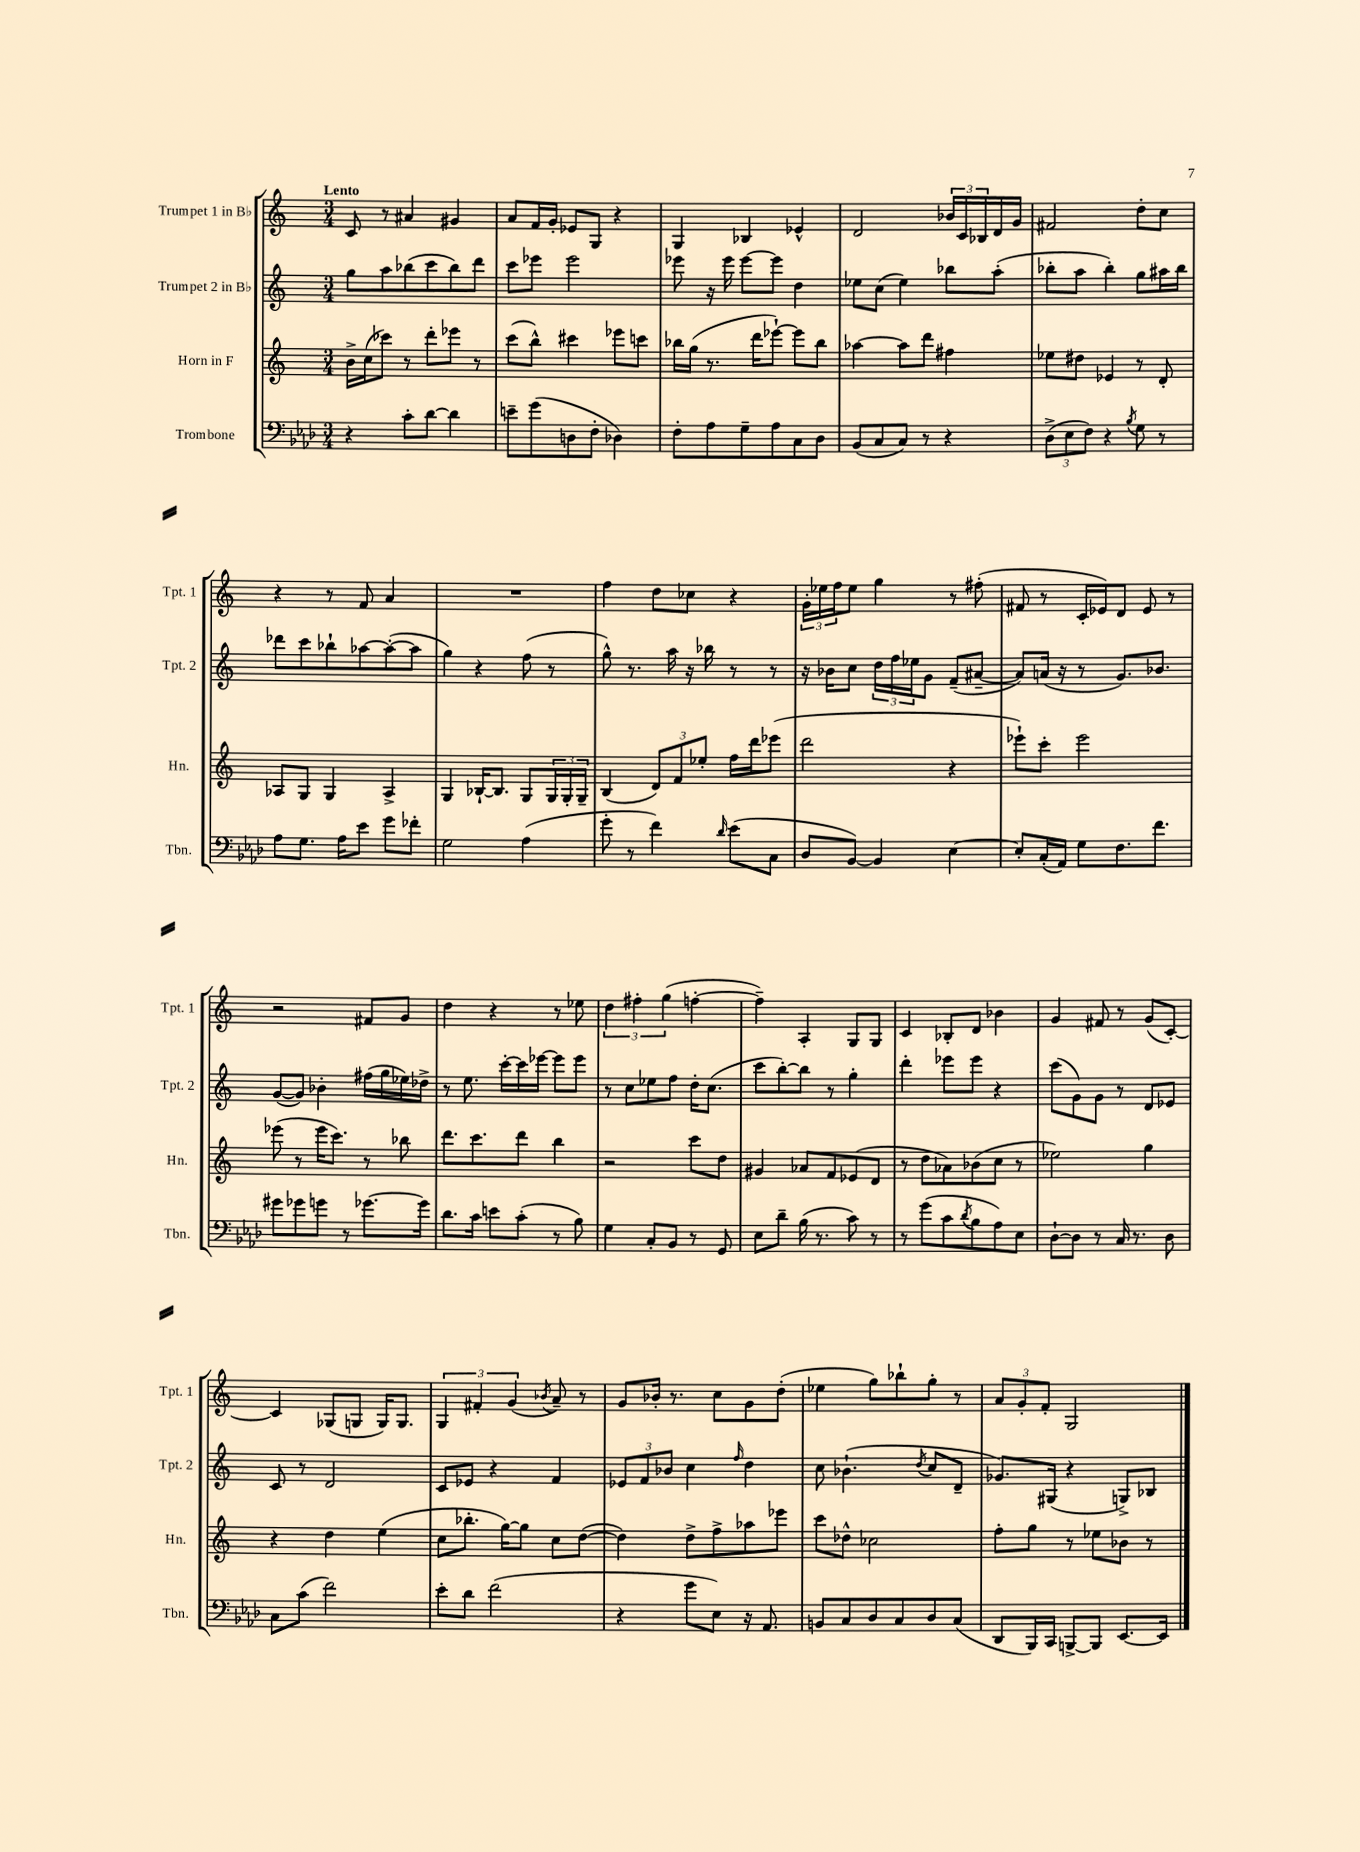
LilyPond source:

<<
\new StaffGroup <<
\new Staff = "s0" \with { instrumentName = "Trumpet 1 in Bb" shortInstrumentName = "Tpt. 1" } {
    \clef treble \key c \major \numericTimeSignature \time 3/4 \tempo "Lento"
    c'8 r8 ais'4 gis'4 |
    a'8 f'16 g'16-. ees'8 g8 r4 |
    g4 bes4 ees'4-^ |
    d'2 \tuplet 3/2 { bes'16 c'16 bes16 } d'16 g'16 |
    fis'2 d''8-. c''8 |
    r4 r8 f'8 a'4 |
    R2. |
    f''4 d''8 ces''8 r4 |
    \tuplet 3/2 { g'16-. ees''16 f''16 } ees''8 g''4 r8 fis''8-.( |
    fis'8 r8 c'16-. ees'16) d'8 ees'8 r8 |
    r2 fis'8 g'8 |
    d''4 r4 r8 ees''8 |
    \tuplet 3/2 { d''4 fis''4-. g''4( } f''4~-. |
    f''4--) a4-. g8 g8 |
    c'4 bes8-. d'8 bes'4 |
    g'4 fis'8 r8 g'8( c'8~-.) |
    c'4 ges8( g8 g16) g8. |
    \tuplet 3/2 { g4 fis'4-. g'4( } \acciaccatura { bes'8 } a'8--) r8 |
    g'8 bes'16-. r8. c''8 g'8 d''8-.( |
    ees''4 g''8) bes''8-! g''8-. r8 |
    \tuplet 3/2 { a'8 g'8-. f'8-. } g2 \bar "|." |
}
\new Staff = "s1" \with { instrumentName = "Trumpet 2 in Bb" shortInstrumentName = "Tpt. 2" } {
    \clef treble \key c \major \numericTimeSignature \time 3/4
    g''8 a''8 bes''8( c'''8 bes''8) d'''8 |
    c'''8 ees'''8 ees'''2 |
    ees'''8 r16 ees'''16 ees'''8~ ees'''8 d''4 |
    ees''8 c''8( ees''4) bes''8 a''8-.( |
    bes''8-. a''8 bes''4-.) g''8 ais''16 bes''16 |
    des'''8 c'''8 bes''8-! aes''8~ aes''8~-.( aes''8 |
    g''4) r4 f''8( r8 |
    g''8-^) r8. a''16 r16 bes''16 r8 r8 |
    r16 bes'16 c''8 \tuplet 3/2 { d''16 f''16 ees''16 } g'8 f'8--( ais'8~-- |
    ais'8) a'16( r16 r8 g'8.) bes'8. |
    g'8~( g'8) bes'4-. fis''16( g''16 ees''16) des''16-> |
    r8 e''8. c'''16~-. c'''16 ees'''16~ ees'''8 ees'''8 |
    r8 c''8 ees''8 f''8 d''16-. c''8.( |
    c'''8 b''8~-.) b''8 r8 g''4-. |
    d'''4-. ees'''8 ees'''8 r4 |
    c'''8( g'8) g'8 r8 d'8 ees'8 |
    c'8 r8 d'2 |
    c'8 ees'8 r4 f'4 |
    \tuplet 3/2 { ees'8 f'8 bes'8 } c''4 \grace { f''16 } d''4 |
    c''8 bes'4.-!( \acciaccatura { d''8 } c''8 d'8-- |
    ges'8.) gis16( r4 g8->) bes8 \bar "|." |
}
\new Staff = "s2" \with { instrumentName = "Horn in F" shortInstrumentName = "Hn." } {
    \clef treble \key c \major \numericTimeSignature \time 3/4
    b'16-> c''16( ces'''8) r8 d'''8-. ees'''8 r8 |
    c'''8( b''8-^) cis'''4 ees'''8 c'''8 |
    bes''16 g''16( r8. d'''16 ees'''8~-!) ees'''8 bes''8 |
    aes''4~ aes''8 d'''8 fis''4 |
    ees''8 dis''8 ees'4 r8 d'8-. |
    aes8 g8 g4 aes4-> |
    g4 bes16~-! bes8. g8 \tuplet 3/2 { g16 g16-. g16-- } |
    b4( \tuplet 3/2 { d'8) f'8 ees''8-. } f''16 d'''16 ees'''8( |
    d'''2 r4 |
    ees'''8-!) c'''8-. ees'''2 |
    ees'''8( r8 ees'''16 c'''8.) r8 bes''8 |
    d'''8. c'''8. d'''8 b''4 |
    r2 c'''8 d''8 |
    gis'4 aes'8 f'8 ees'8( d'8 |
    r8 d''8 aes'8) bes'8( c''8 r8 |
    ees''2) g''4 |
    r4 d''4 e''4( |
    c''8 bes''8.-. g''16~) g''8 c''8 d''8~( |
    d''4) d''8-> f''8-> aes''8 ees'''8 |
    c'''8 des''8-^ ces''2 |
    f''8-. g''8 r8 ees''8 bes'8 r8 \bar "|." |
}
\new Staff = "s3" \with { instrumentName = "Trombone" shortInstrumentName = "Tbn." } {
    \clef bass \key aes \major \numericTimeSignature \time 3/4
    r4 c'8-. des'8~ des'4 |
    e'8-- g'8( d8 f8-. des4) |
    f8-. aes8 g8-- aes8 c8 des8 |
    bes,8( c8 c8) r8 r4 |
    \tuplet 3/2 { des8->( ees8 f8) } r4 \acciaccatura { bes8 } g8 r8 |
    aes8 g8. aes16 ees'8 g'8 fes'8-. |
    g2 aes4( |
    g'8-. r8 f'4) \grace { des'16 } ees'8( c8 |
    des8 bes,8~) bes,4 ees4~ |
    ees8-. c16-.( aes,16) g8 f8. f'8. |
    gis'8 ges'8 g'8 r8 ges'8.~ ges'16 |
    des'8. c'16 e'8 c'8-.( r8 bes8) |
    g4 c8-. bes,8 r8 g,8 |
    ees8 des'8-- bes16( r8. c'8) r8 |
    r8 g'8( c'8 \acciaccatura { des'8 } bes8 aes8) ees8 |
    des8~-! des8 r8 c16 r8. des8 |
    c8 c'8( f'2) |
    ees'8-. des'8 f'2( |
    r4 g'8 ees8) r16 aes,8. |
    b,8 c8 des8 c8 des8 c8( |
    des,8 bes,,16) c,16 b,,8~-> b,,8 ees,8.~ ees,16 \bar "|." |
}
>>
>>
\layout { \context { \Score \remove "Bar_number_engraver" } }
